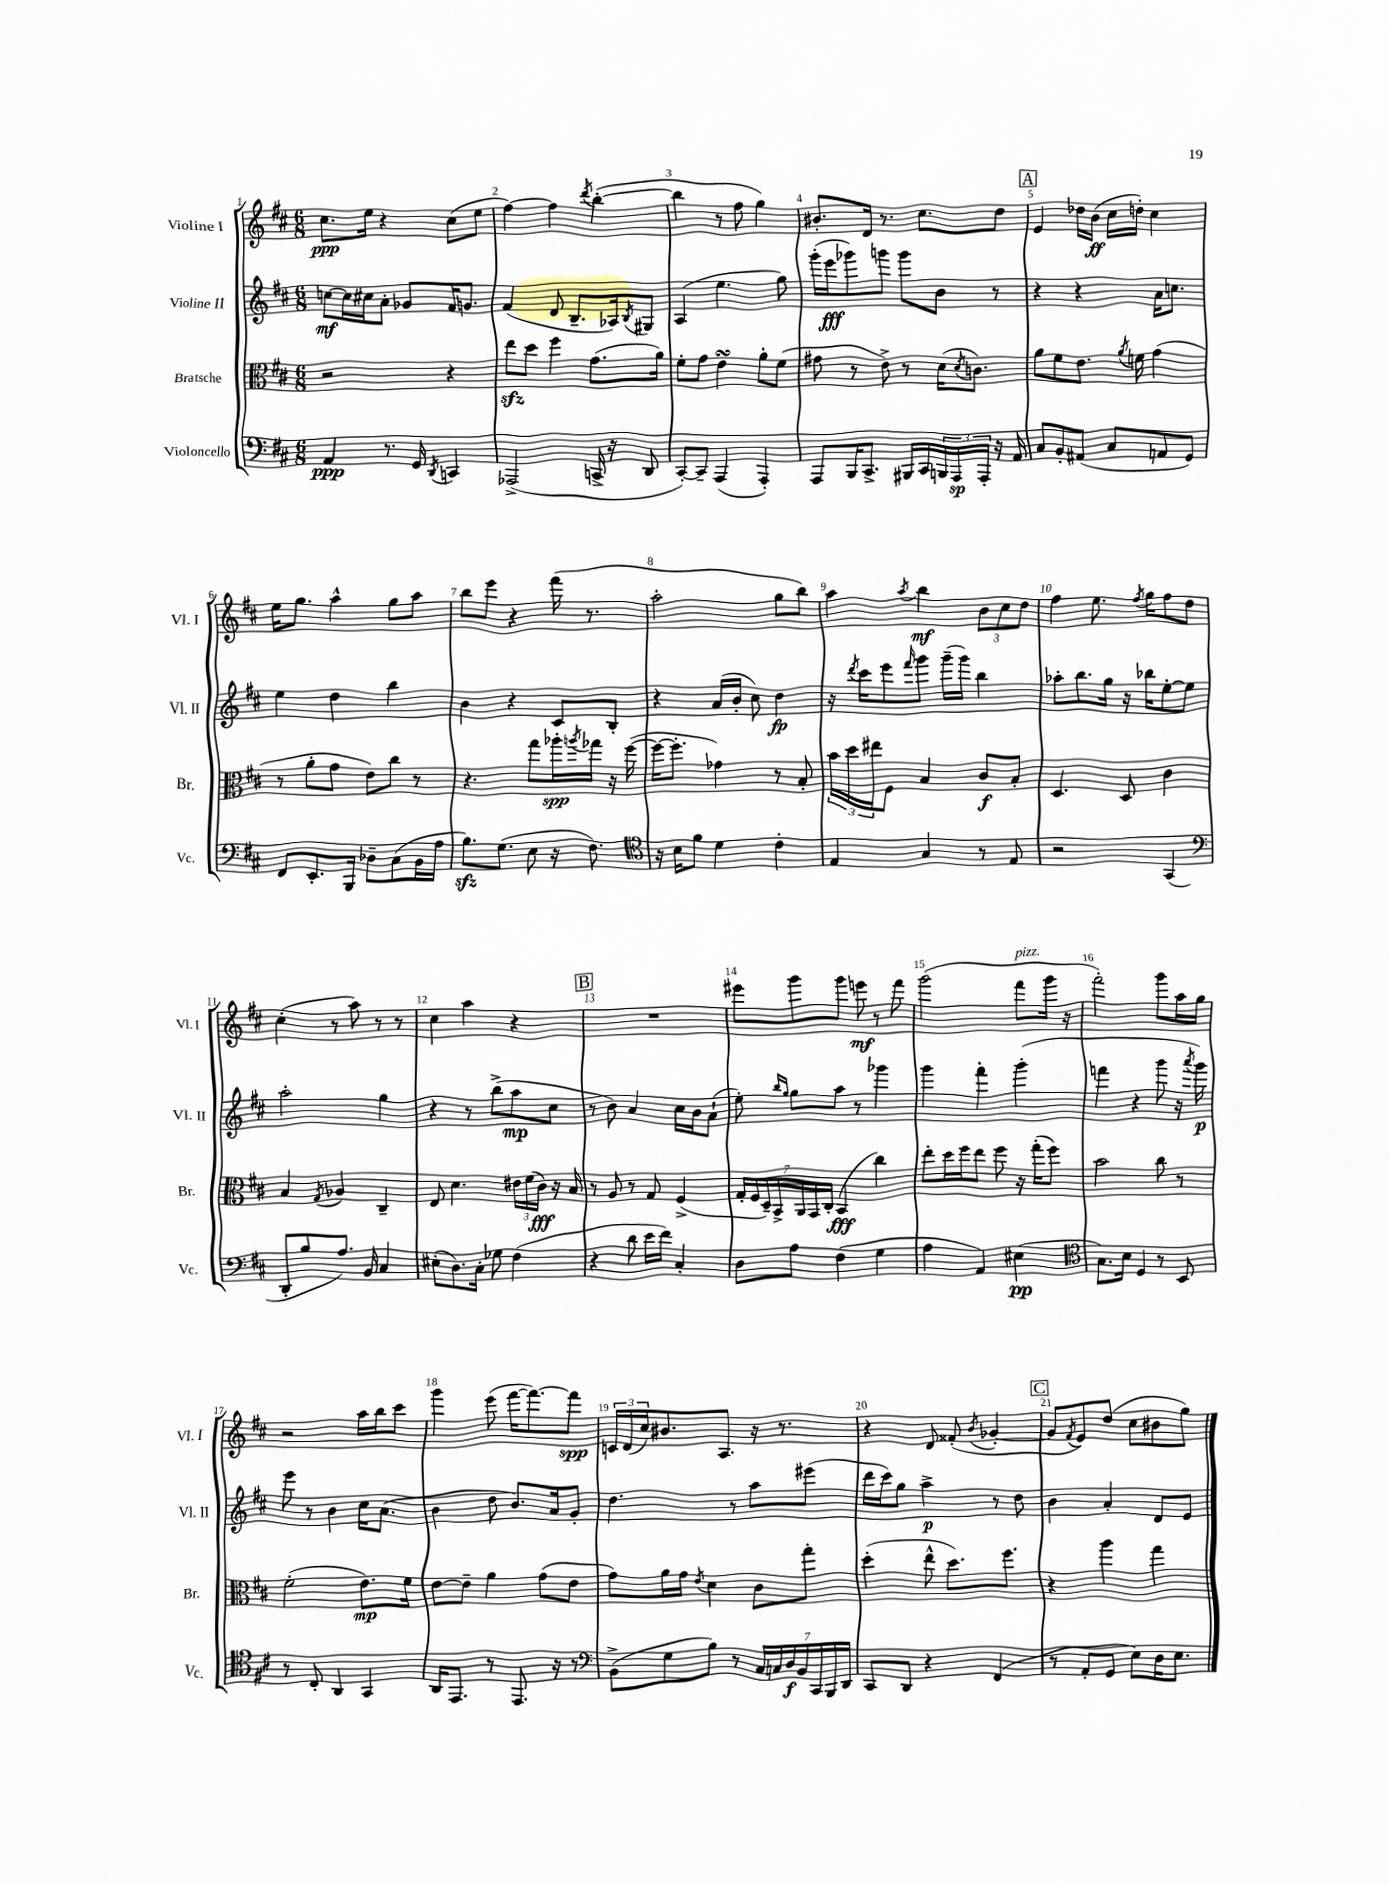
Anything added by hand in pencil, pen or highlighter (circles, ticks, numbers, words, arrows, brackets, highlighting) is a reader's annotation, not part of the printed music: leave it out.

**kern	**kern	**kern	**kern
*staff4	*staff3	*staff2	*staff1
*clefF4	*clefC3	*clefG2	*clefG2
*k[f#c#]	*k[f#c#]	*k[f#c#]	*k[f#c#]
*M6/8	*M6/8	*M6/8	*M6/8
4AA	2r	[8cc	8.cc#
.	.	16cc]	.
.	.	16cc#	16ee
8.r	.	8a'	4r
.	.	8g-	.
16GG	.	.	.
8qDD	.	.	.
4CC	4r	16f#	(8cc#
.	.	8.g	.
.	.	.	8ee
=	=	=	=
(2AAA-^	8ee	(4f#	[4ff#)
.	8dd	.	.
.	4ff#	8d	4ff#]
.	.	8.B~	.
.	.	.	8qddd
16CC^	(8.g	.	([4bb'
16r	.	16A-)	.
.	.	8qB	.
8DD	.	8G#	.
.	16a)	.	.
=	=	=	=
[8CC#')	8f#'	(4A	4bb]
8CC#~]	8g	.	.
(4AAA	4e	4.ee	8r
.	.	.	8ff#
4AAA')	8a'	.	4gg)
.	(8f#	8gg)	.
=	=	=	=
8AAA	8g#	(16ggg'	8.b#'
.	.	16eee	.
16BBB	8r	8ggg-)	.
8.CC#^	.	.	16d
.	8e^)	8ggg	8.r
16BBB#	8r	8ggg	.
16CC#	.	.	8.cc#
24BBB	(16d	8b	.
24AAA	.	.	.
.	8qd	.	.
.	8.c)	.	.
24AAA'	.	.	.
16r	.	8r	8dd
16AA	.	.	.
=	=	=	=
8C#	8a	4r	4e
8BB'	8f#	.	.
(8AA#	8.e	4r	16dd-
.	.	.	(16b
8C#	.	.	16cc#
.	8qa	.	.
.	16f	.	16dd')
8AA	(4g	16a	4cc#
.	.	8.cc	.
8GG)	.	.	.
=	=	=	=
8FF#	8r	4ee	16ee
.	.	.	8.gg
8.EE'	8a'	.	.
.	8g	4dd	4aa^^
16BBB	.	.	.
8D-~	8e)	.	.
(8C#	8cc#	4bb	8gg
16BB	8r	.	8aa
16A	.	.	.
=	=	=	=
8.B)	4.r	4b	8bb
.	.	.	8eee
(8.G	.	.	.
.	.	4r	4r
8E	8gg	.	.
16r	16aa-'	8c#	(16fff#
.	8qaa	.	.
8.F#)	16gg-	.	8.r
.	16r	8B'	.
.	([16ff#	.	.
=	=	=	=
*clefC4	*	*	*
16r	16ff#_	4r	2aa'
16B	8.ff#']	.	.
8f#	.	.	.
4d	4g-)	(16a	.
.	.	16b'	.
.	.	8cc#)	.
4c#'	8r	4dd	8gg
.	8B'	.	8bb)
=	=	=	=
4E	24b	16r	4aa
.	24dd	.	.
.	.	8qddd	.
.	.	16ccc#	.
.	24ee#	.	.
.	8F#	8eee	.
.	.	16qqfff#	8qaa
4G	4B	8ggg	4bb
.	.	(16ggg~	.
.	.	16ggg)	.
8r	8c#	4bb	12b
.	.	.	12cc#
8E	8B'	.	.
.	.	.	12dd
=	=	=	=
2r	4.D	8aa-'	4ff#
.	.	8.bb	.
.	.	.	8.ee
.	.	16gg	.
.	8D	16r	.
.	.	.	8qff#
.	.	16bb-	16gg
(4GG	4c#	[8ee'	8ff#
.	.	8ee]	8dd
=	=	=	=
*clefF4	*	*	*
8DD'	4B	2aa'	(4cc#'
8B	.	.	.
.	8qG	.	.
8.A)	4A-	.	8r
.	.	.	8aa)
16BB	.	.	.
4C#	4C#~	4gg	8r
.	.	.	8r
=	=	=	=
(8E#'	8E	4r	4cc#
8.D)	4.d	.	.
.	.	8r	4aa
16C#'	.	.	.
8G-	.	(8bb^	.
(4F#	24e#	8aa	4r
.	(24f#	.	.
.	24c#)	.	.
.	16r	8cc#	.
.	16B	.	.
=	=	=	=
4r	8r	8r	2.r
.	8A	8b)	.
8d	8r	4a	.
16e	8G	.	.
16f#)	.	.	.
4C#'	(4F#^	16cc#	.
.	.	16b	.
.	.	(8a`	.
=	=	=	=
8D	28G'	8ee')	8eee#
.	28F#	.	.
.	28D~)	.	.
.	28BB^	.	.
.	.	16qqbb	.
.	.	16qqgg	.
8A	.	8gg	8ggg
.	28AA	.	.
.	28GG	.	.
.	28C#'	.	.
(4F#	(4BB	8aa	8ggg
.	.	8r	8eee
4G	4cc#)	4ggg-	8r
.	.	.	8fff#
=	=	=	=
4A	8ee'	4ggg	(2ggg
.	16dd	.	.
.	16ff#	.	.
4AA)	8ee	4fff#'	.
.	8ff#	.	.
(4E#	16r	(4ggg'	8fff#
.	(16gg'	.	.
.	8ff#)	.	16ggg
.	.	.	16r
=	=	=	=
*clefC4	*	*	*
8.G)	2b	4fff	2fff#')
16B	.	.	.
4D	.	4r	.
8r	8cc#	8ggg	8ggg
8BB	8r	16r	16aa
.	.	8qaaa	.
.	.	16ggg)	16gg
=	=	=	=
8r	(2f#'	8eee	2r
8C#'	.	8r	.
4AA	.	4b	.
4GG	8.e)	16cc#	16aa
.	.	(8.a	16bb
.	.	.	8ccc#
.	16f#	.	.
=	=	=	=
16AA	[8e	4b	4ggg
8.EE	.	.	.
.	8e~]	.	.
8r	4a	8dd	(8eee
8.EE	.	8.b)	[16fff#
.	.	.	8.fff#_)
.	(8g	.	.
16r	.	16a	.
8r	8e	8g'	8fff#]
=	=	=	=
*clefF4	*	*	*
(8BB^	8g)	4.dd	24c
.	.	.	(24d
.	.	.	24cc#)
8G	16a	.	8.b#
.	16g	.	.
.	8qe	.	.
8B)	4d	.	.
.	.	.	8.A
8r	.	8r	.
28C#	8c#	8aa	16r
28C	.	.	.
.	.	.	8.r
28D	.	.	.
28BB	.	.	.
.	8gg'	(8eee#	.
28CC#	.	.	.
28BBB	.	.	.
28DD	.	.	.
=	=	=	=
8CC#	(4dd'	16ddd	4r
.	.	16ccc#)	.
8DD	.	8gg	.
4r	8ee^^	4aa^	8d
.	8.dd)	.	(8f##'
.	.	.	8qb
(4FF#	.	8r	[4g-'
.	8.ff#	.	.
.	.	8dd	.
=	=	=	=
8r	4r	4b	8g-]
.	.	.	8qf#
8AA'	.	.	8e)
8GG	4aa	4a'	(8dd
8E)	.	.	8cc#
16D	4gg	8d	8b#
8.E	.	.	.
.	.	8e	8gg)
==	==	==	==
*-	*-	*-	*-
